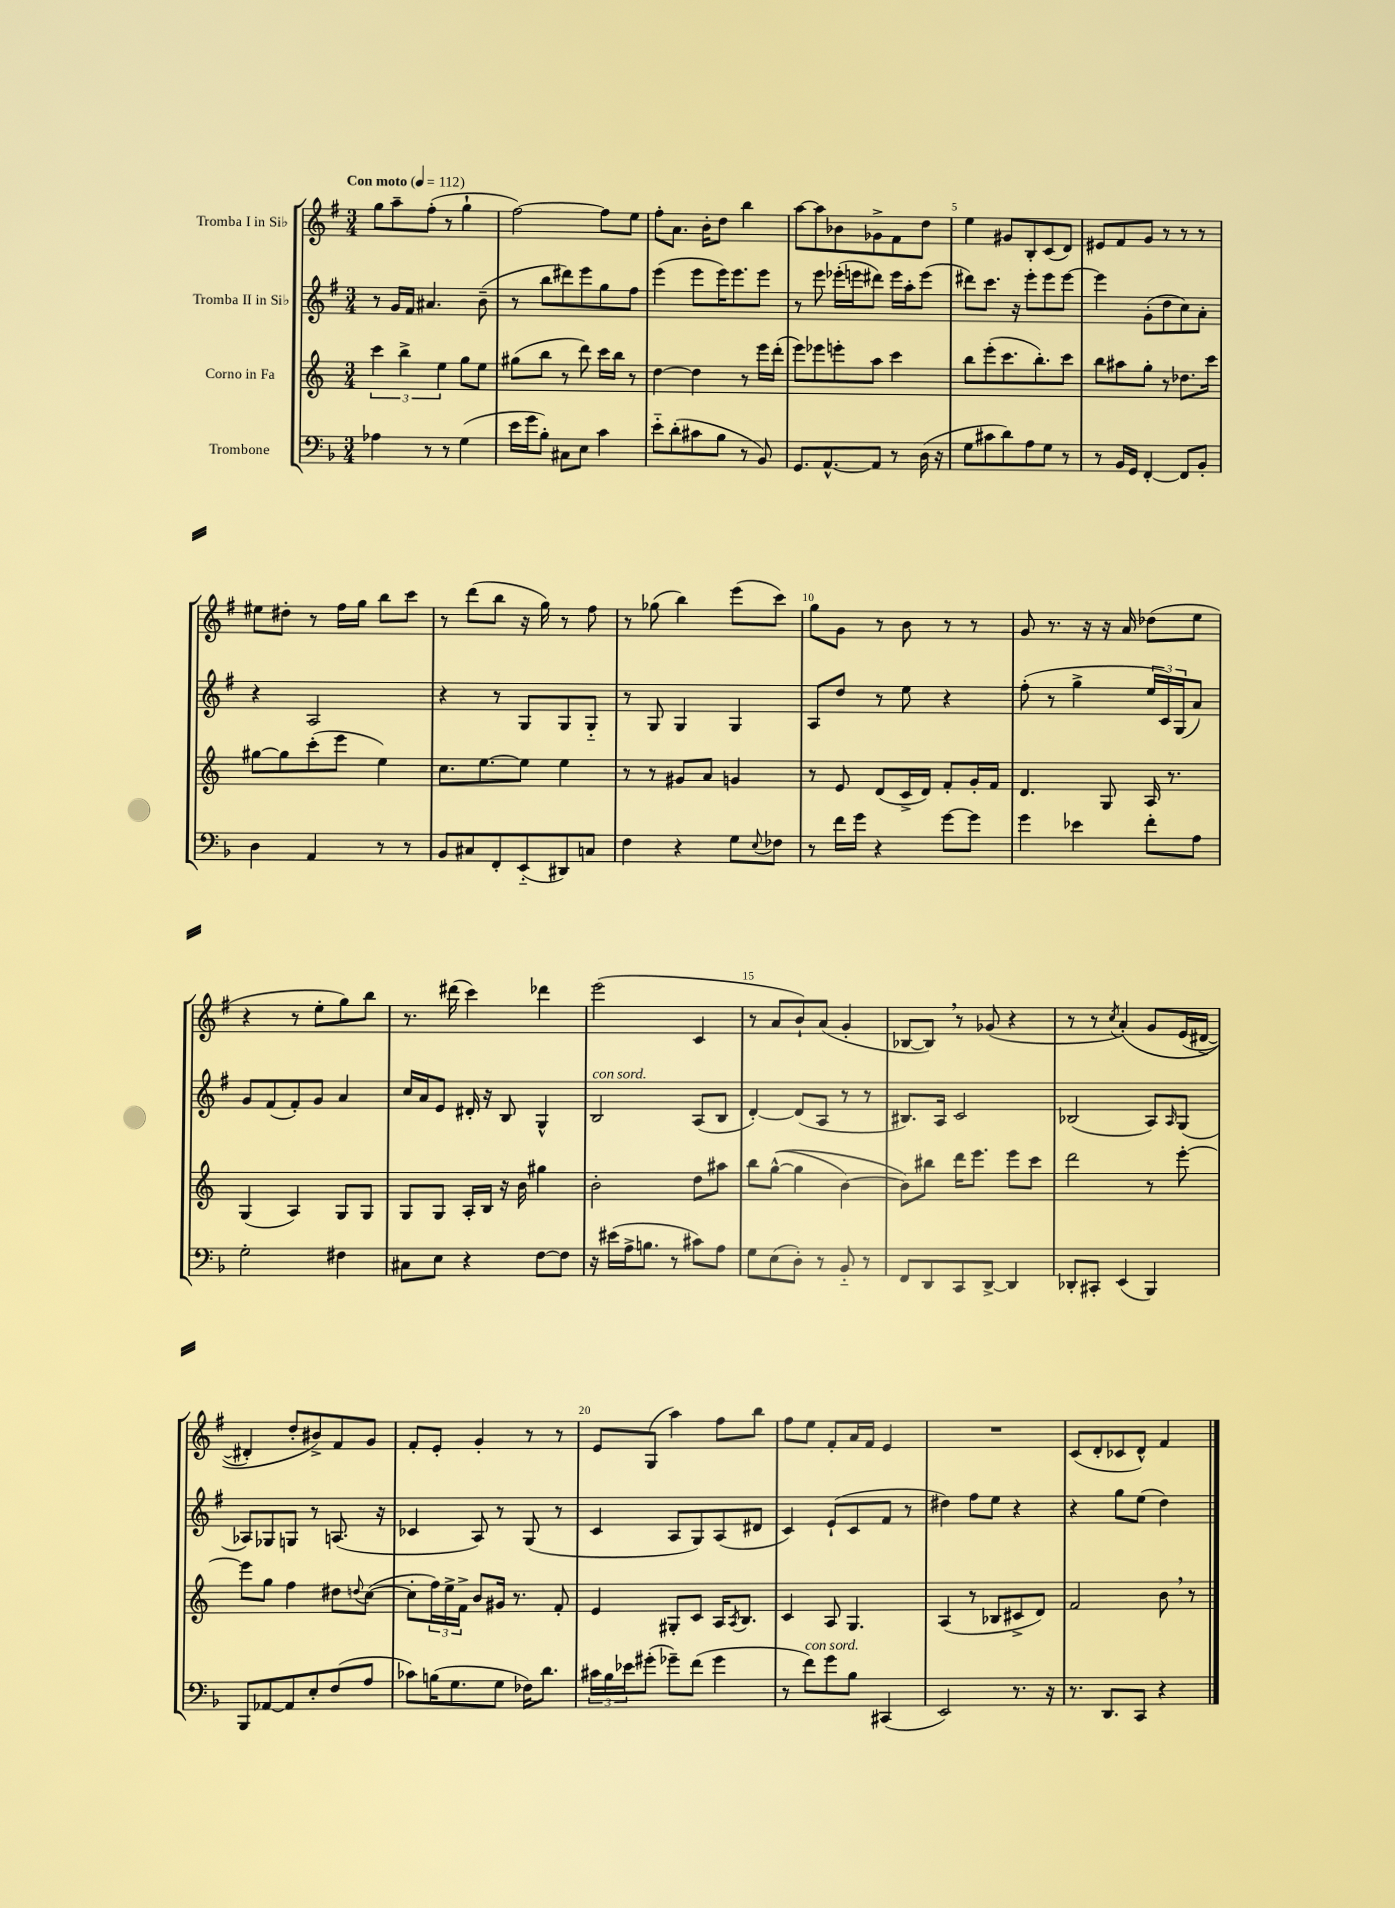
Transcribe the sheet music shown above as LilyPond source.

<<
\new StaffGroup <<
\new Staff = "s0" \with { instrumentName = "Tromba I in Sib" } {
    \clef treble \key g \major \numericTimeSignature \time 3/4 \tempo "Con moto" 4 = 112
    g''8 a''8-- fis''8-.( r8 g''4-! |
    fis''2~) fis''8 e''8 |
    fis''8-. a'8. b'16-. d''8 b''4 |
    a''8~ a''8 bes'8 ges'8-> fis'8 d''8 |
    e''4 gis'8 b8-. c'8( d'8) |
    eis'8 fis'8 g'8 r8 r8 r8 |
    eis''8 dis''8-. r8 fis''16 g''16 b''8 c'''8 |
    r8 d'''8( b''8 r16 g''16) r8 fis''8 |
    r8 ges''8( b''4) e'''8( c'''8) |
    g''8 g'8 r8 b'8 r8 r8 |
    g'8 r8. r16 r16 a'16 des''8( e''8 |
    r4 r8 e''8-. g''8) b''8 |
    r8. dis'''16( c'''4) des'''4 |
    e'''2( c'4 |
    r8 a'8 b'8-!) a'8( g'4-. |
    bes8~ bes8) \breathe r8 ges'8( r4 |
    r8 r8 \acciaccatura { c''8 } a'4-.)\( g'8 e'16( dis'16~-> |
    dis'4-.) d''8-. bis'8->\) fis'8 g'8 |
    fis'8-. e'8-. g'4-. r8 r8 |
    e'8 g8( a''4) fis''8 b''8 |
    fis''8 e''8 fis'8-. a'16 fis'16 e'4 |
    R2. |
    c'8( d'8-. ces'8 d'8-^) fis'4 \bar "|." |
}
\new Staff = "s1" \with { instrumentName = "Tromba II in Sib" } {
    \clef treble \key g \major \numericTimeSignature \time 3/4
    r8 g'16 fis'16 ais'4. b'8--( |
    r8 b''8 dis'''8) e'''8 g''8 fis''8 |
    e'''4( e'''8 e'''16) e'''8. e'''8 |
    r8 e'''8 ees'''16-.( e'''16 dis'''8) e'''16 a''16-. e'''8( |
    dis'''8) c'''8. r16 e'''8-. e'''8 e'''8~ |
    e'''4 g'8-.( d''8 c''8) a'8-. |
    r4 a2 |
    r4 r8 g8 g8 g8-_ |
    r8 g8 g4 g4 |
    a8 d''8 r8 e''8 r4 |
    fis''8-.( r8 g''4-> \tuplet 3/2 { e''16 c'16) g16( } a'8) |
    g'8 fis'8( fis'8-.) g'8 a'4 |
    c''16 a'16 e'8 dis'16-. r16 b8 g4-^ |
    b2^\markup { \italic "con sord." } a8( b8 |
    d'4~-.) d'8( a8 r8 r8 |
    bis8.) a16 c'2 |
    bes2( a8) \grace { a16 } g8( |
    aes8) ges8 g8 r8 a8.( r16 |
    ces'4 a8) r8 g8( r8 |
    c'4 a8 g8) a8( dis'8 |
    c'4) e'8-!( c'8 fis'8 r8 |
    dis''4) fis''8 e''8 r4 |
    r4 g''8 e''8( d''4) \bar "|." |
}
\new Staff = "s2" \with { instrumentName = "Corno in Fa" } {
    \clef treble \key c \major \numericTimeSignature \time 3/4
    \tuplet 3/2 { c'''4 b''4-> e''4 } g''8 e''8 |
    gis''8( b''8 r8 d'''8) c'''16 b''16 r8 |
    d''4~ d''4 r8 e'''16 d'''16-.( |
    e'''8) ees'''8 e'''8-. a''8 c'''4 |
    b''8 e'''8-.( c'''8. b''8.-.) c'''8 |
    b''8 ais''8 g''8-. r8 des''8. c'''16 |
    gis''8~ gis''8 c'''8-.( e'''8 e''4) |
    c''8. e''8.~ e''8 e''4 |
    r8 r8 gis'8 a'8 g'4 |
    r8 e'8 d'8( c'16-> d'16) f'8-. g'16-. f'16 |
    d'4. g8 a16 r8. |
    g4( a4) g8 g8 |
    g8 g8 a16-. b16 r16 b'16 gis''4 |
    b'2-. d''8 ais''8 |
    b''8 g''8~-^(\( g''4 b'4~) |
    b'8\) bis''8 d'''16 e'''8. e'''8 c'''8 |
    d'''2 r8 e'''8~-. |
    e'''8 g''8 f''4 dis''8 \appoggiatura { d''8 } c''8~( |
    c''8-. \tuplet 3/2 { f''16) e''16-> f'16-> } b'8 gis'16 r8. f'8-. |
    e'4 gis8-. c'8 a16 \acciaccatura { a8 } b8. |
    c'4 a8 g4. |
    a4( r8 bes8 cis'8-> d'8) |
    f'2 b'8 \breathe r8 \bar "|." |
}
\new Staff = "s3" \with { instrumentName = "Trombone" } {
    \clef bass \key f \major \numericTimeSignature \time 3/4
    aes4 r8 r8 g4( |
    e'16 g'16 bes8-.) cis8 e8 c'4 |
    e'8-_ d'8-.( cis'8 bes8 r8 bes,8) |
    g,8. a,8.~-^ a,8 r8 d16( r16 |
    g8 cis'8 d'8) a8 g8 r8 |
    r8 bes,16 g,16 f,4~-. f,8 bes,8-. |
    d4 a,4 r8 r8 |
    bes,8 cis8 f,8-. e,8-_( dis,8) c8 |
    f4 r4 g8 \appoggiatura { e8 } fes8 |
    r8 f'16 g'16 r4 g'8~ g'8 |
    g'4 ees'4 f'8-. a8 |
    g2-. fis4 |
    cis8 e8 r4 f8~ f8 |
    r16 eis'16( a16-> b8. r8 cis'8) a8 |
    g8 e8( d8-.) r8 bes,8-_ r8 |
    f,8 d,8 c,8 d,8~-> d,4 |
    des,8-. cis,8-. e,4( bes,,4) |
    bes,,8 aes,8~ aes,8 e8-. f8( a8 |
    ces'8) b16( g8. g8 fes16) d'8. |
    \tuplet 3/2 { cis'16 bes16 ees'16 } gis'8-.( ges'8--) f'8( ges'4 |
    r8 f'8^\markup { \italic "con sord." }) g'8 bes8 cis,4( |
    e,2) r8. r16 |
    r8. d,8. c,8 r4 \bar "|." |
}
>>
>>
\layout { \context { \Score \override BarNumber.break-visibility = ##(#f #t #t) barNumberVisibility = #(every-nth-bar-number-visible 5) } }
